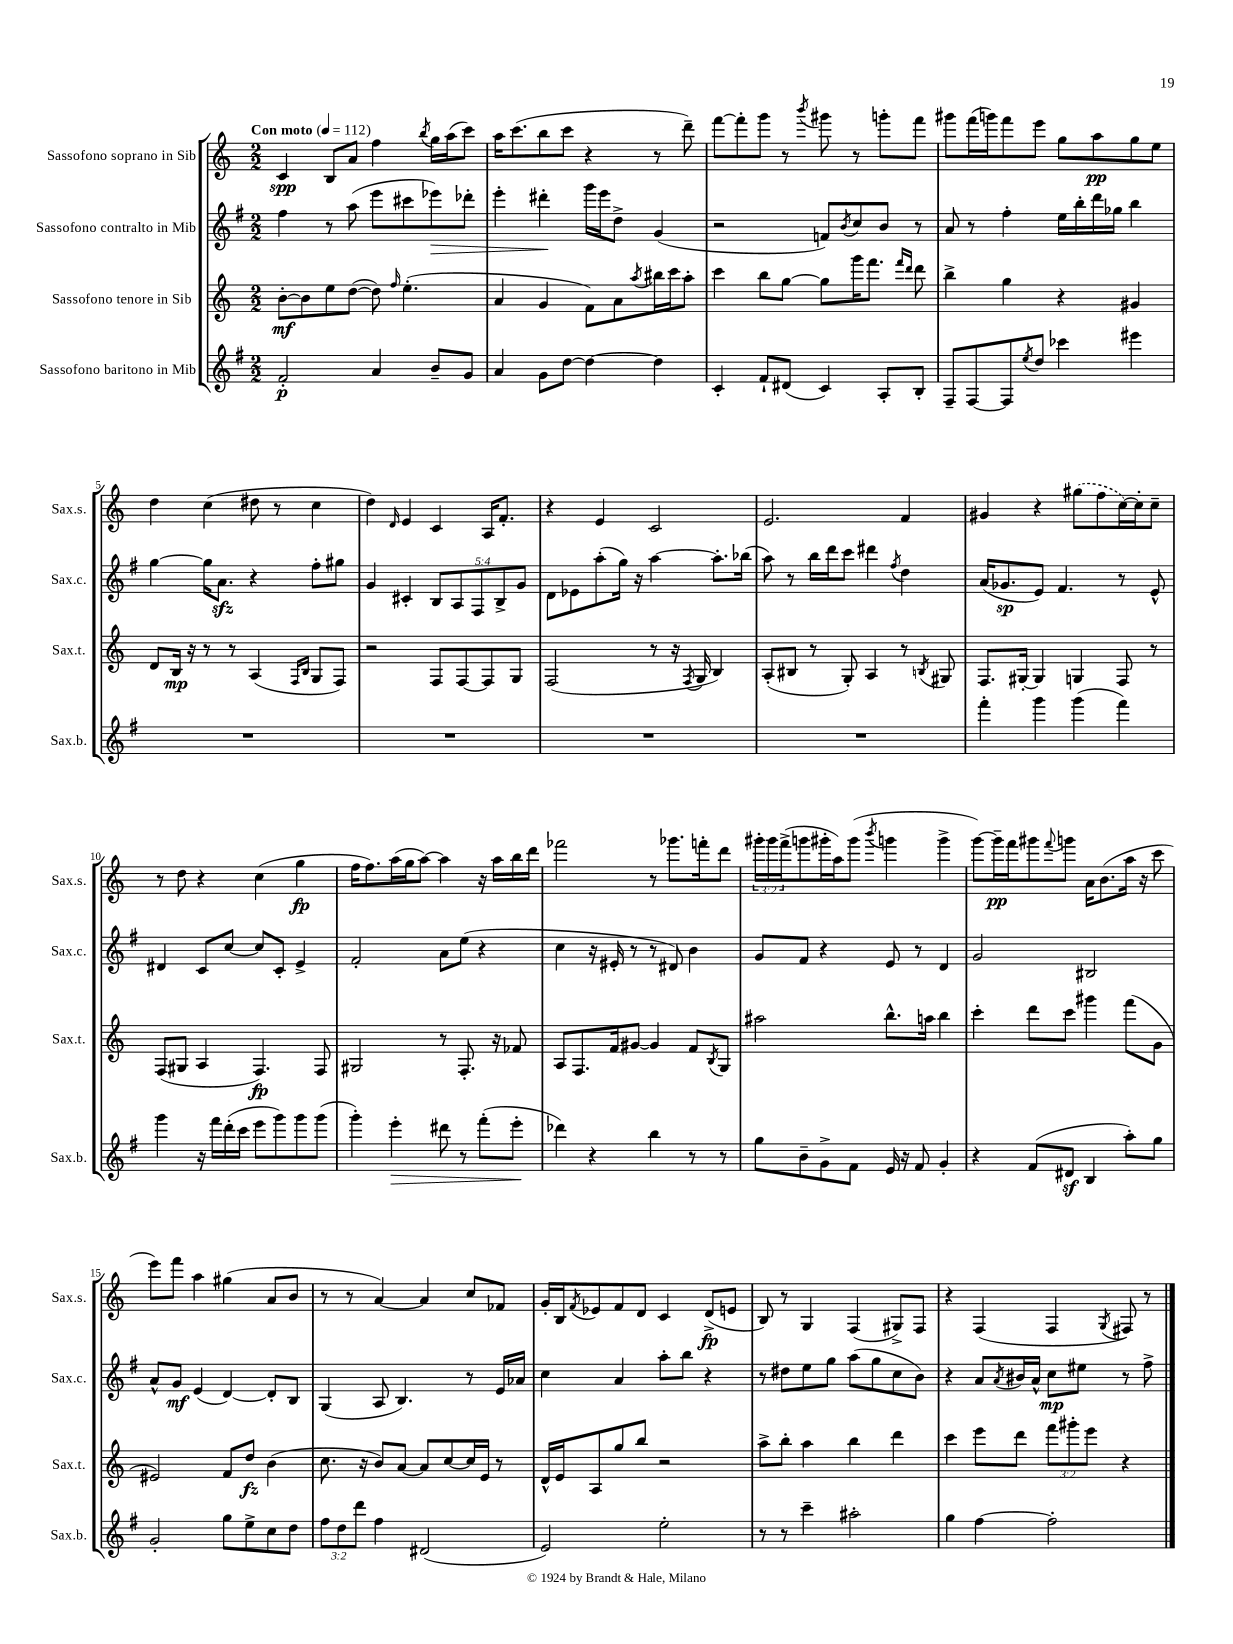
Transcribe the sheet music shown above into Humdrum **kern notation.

**kern	**kern	**kern	**kern
*staff4	*staff3	*staff2	*staff1
*clefG2	*clefG2	*clefG2	*clefG2
*k[f#]	*k[]	*k[f#]	*k[]
*M2/2	*M2/2	*M2/2	*M2/2
*MM112	*MM112	*MM112	*MM112
2f#'/	[8b'\L	4ff#\	4c/
.	8b\]	.	.
.	8ee\	8r	8B/L
.	([8dd\J	(8aa\	8a/J
4a/	8dd\])	8eee\L	4ff\
.	16qqff/	.	.
.	(4.ee'\	8ccc#\	.
.	.	.	8qbb/
8b~/L	.	8eee-\)	16gg\LL
.	.	.	(16aa\J
8g/J	.	8ddd-'\J	8ccc\J)
=	=	=	=
4a/	4a/	4eee'\	16aa\LK
.	.	.	(8.ccc\
8g\L	4g/	4ddd#'\	8bb\
[8dd\J	.	.	8ccc\J
4dd\_	8f\L)	16ggg\LL	4r
.	.	16eee\J	.
.	8a\	8dd^\J	.
.	8qaa/	.	.
4dd\]	16bb#\L	(4g/	8r
.	16ccc\J	.	.
.	8aa'\J	.	8ddd~\)
=	=	=	=
4c'/	4ccc\	2r	[8fff\L
.	.	.	8fff'\]
8f#`/L	8bb\L	.	8ggg\J
(8d#/J	[8gg\J	.	8r
.	.	.	8qbbb/
4c/)	8gg\]L	8f/L)	8ggg#\
.	.	8qb/	.
.	16ggg\K	8cc/	8r
.	8.fff\J	.	.
8A'/L	.	8b/J	8ggg'\L
.	16qqfff/LL	.	.
.	16qqddd/JJ	.	.
8B'/J	8ddd\	8r	8fff\J
=	=	=	=
8F#~/L	4bb^\	8a/	8ggg#\L
[8F#/	.	8r	(16fff\L
.	.	.	16ggg\J)
8F#/]	4gg\	4ff#'\	8fff\
8qee/	.	.	.
8dd/J	.	.	8eee\J
4ccc-\	4r	16ee\LL	8gg\L
.	.	16bb'\	.
.	.	16ddd\	8aa\
.	.	16gg-\JJ	.
4eee#\	4g#/	4bb\	8gg\
.	.	.	8ee\J
=	=	=	=
1r	8d/L	[4gg\	4dd\
.	16B/Jk	.	.
.	16r	.	.
.	8r	16gg\]LK	(4cc\
.	.	8.a\J	.
.	8r	.	.
.	(4A/	4r	8dd#\
.	.	.	8r
.	16qqF/LL	.	.
.	16qqB/JJ	.	.
.	8G/L	8ff#'\L	4cc\
.	8F/J)	8gg#\J	.
=	=	=	=
1r	2r	4g/	4dd\)
.	.	.	16qqd/
.	.	4c#'/	4e/
.	8F/L	10B/L	4c/
.	.	10A/	.
.	[8F/	.	.
.	.	10F#/	.
.	8F/]	.	16A/LK
.	.	10B^/	.
.	.	.	8.f'/J
.	8G/J	.	.
.	.	10g/J	.
=	=	=	=
1r	(2F/	8d\L	4r
.	.	8e-\	.
.	.	(8aa'\	4e/
.	.	16gg\Jk)	.
.	.	16r	.
.	8r	[4aa\	2c/
.	16r	.	.
.	8qF/	.	.
.	16G/	.	.
.	4B/)	8.aa'\]L	.
.	.	(16bb-\Jk	.
=	=	=	=
1r	(8A'/L	8aa\)	2.e/
.	8B#/J	8r	.
.	8r	16bb\LL	.
.	.	16ddd\J	.
.	8G'/)	8ccc\J	.
.	4A/	4ddd#\	.
.	.	8qff#/	.
.	8r	4dd\	4f/
.	8qB/	.	.
.	8G#/	.	.
=	=	=	=
4fff#'\	8.F/L	(16a/LK	4g#/
.	.	8.g-/	.
.	[16G#'/Jk	.	.
4ggg\	4G#/]	8e/J)	4r
.	.	4.f#/	.
(4ggg\	4G/	.	(8gg#\L
.	.	.	8ff\
4fff#\)	8F/	8r	[16cc\L)
.	.	.	16cc'\]J
.	8r	8e^^/	8cc~\J
=	=	=	=
4ggg\	(8F/L	4d#/	8r
.	8G#/J	.	8dd\
16r	4A/	8c/L	4r
16fff#\LL	.	.	.
(16ddd'\	.	[8cc/J	.
16ccc\JJ	.	.	.
8eee\L	4.F/)	8cc/]L	(4cc\
8ggg\)	.	8c'/J	.
8ggg\	.	4e^/	4gg\
(8ggg\J	8F/	.	.
=	=	=	=
4ggg'\)	2G#/	2f#'/	16ff\LK
.	.	.	8.ff\)
4eee'\	.	.	(16aa\L
.	.	.	16gg\J
.	.	.	[8aa\J)
8ddd#\	8r	8a\L	4aa\]
8r	8.F'/	(8ee\J	.
(8fff#'\L	.	4r	16r
.	16r	.	16aa\LL
8eee'\J	8f-/	.	16bb\
.	.	.	16ddd\JJ
=	=	=	=
4ddd-\)	8A/L	4cc\	2fff-\
.	8.F/	.	.
4r	.	16r	.
.	16f/k	16e#'/	.
.	[8g#/J	8r	.
4bb\	4g#/]	8r	8r
.	.	8d#/)	8.ggg-\L
8r	8f/L	4b\	.
.	.	.	16fff'\k
.	8qB/	.	.
8r	8G/J	.	8ddd\J
=	=	=	=
8gg\L	2aa#\	8g/L	24ggg#'\LL
.	.	.	24ggg#\
.	.	.	(24fff^\J
8b~\	.	8f#/J	8ggg\
8g^\	.	4r	16ggg#'\L
.	.	.	16aa\J)
8f#\J	.	.	(8ggg#\J
.	.	.	8qbbb/
16e/	8.bb^^\L	8e/	4ggg\
16r	.	.	.
8f#/	.	8r	.
.	16aa\Jk	.	.
4g'/	4bb\	4d/	4ggg^\
=	=	=	=
4r	4ccc'\	2g/	[8ggg\L)
.	.	.	16ggg~\]L
.	.	.	16fff\J
(8f#/L	8ddd\L	.	8ggg#\
.	.	.	8qqfff/
8d#/J	8ccc\J	.	8ggg\J
4B/	4ggg#\	2B#/	16a\LK
.	.	.	(8.b\
8aa'\L)	(8fff\L	.	16aa\Jk
.	.	.	16r
8gg\J	8g\J	.	8ccc\
=	=	=	=
2g'/	2e#/)	8a^^/L	8eee\L)
.	.	8g/J	8fff\J
.	.	(4e/	4aa\
8gg\L	8f/L	[4d/)	(4gg#\
8ee^\	8dd/J	.	.
8cc\	(4b\	8d'/]L	8a/L
8dd\J	.	8B/J	8b/J
=	=	=	=
12ff#\L	8.cc\	(4G/	8r
12dd\	.	.	.
.	.	.	8r
12ddd\J	.	.	.
.	16r	.	.
4ff#\	8b/L)	8A/	[4a/)
.	[8a/J	4.B/)	.
(2d#/	8a/]L	.	4a/]
.	[8cc/	.	.
.	16cc/]L	8r	8cc/L
.	16e/JJ	.	.
.	8r	16e/LL	8f-/J
.	.	16a-/JJ	.
=	=	=	=
2e/)	16d^^/LL	4cc\	16g'/LL
.	16e/J	.	16B/J
.	.	.	8qf/
.	8A/	.	8e-/
.	8gg/	4a/	8f/
.	8bb/J	.	8d/J
2ee'\	2r	8aa'\L	4c/
.	.	8bb\J	.
.	.	4r	(8d^/L
.	.	.	8e/J
=	=	=	=
8r	8aa^\L	8r	8B/)
8r	8bb'\J	8dd#\L	8r
4ccc~\	4aa\	8ee\	4G/
.	.	8gg\J	.
2aa#'\	4bb\	(8aa\L	(4F/
.	.	8gg\	.
.	4ddd\	8cc\	8G#^/L)
.	.	8b\J)	8F/J
=	=	=	=
4gg\	4ccc\	4r	4r
[4ff#\	8eee\L	8a/L	(4F/
.	.	8qa/	.
.	8ddd\J	16b#/L	.
.	.	16a^^/JJ	.
2ff#'\]	12fff\L	8cc\L	4F/
.	12ggg#'\	.	.
.	.	8ee#\J	.
.	12eee\J	.	.
.	.	.	8qG/
.	4r	8r	8F#/)
.	.	8ff#^\	8r
==	==	==	==
*-	*-	*-	*-
